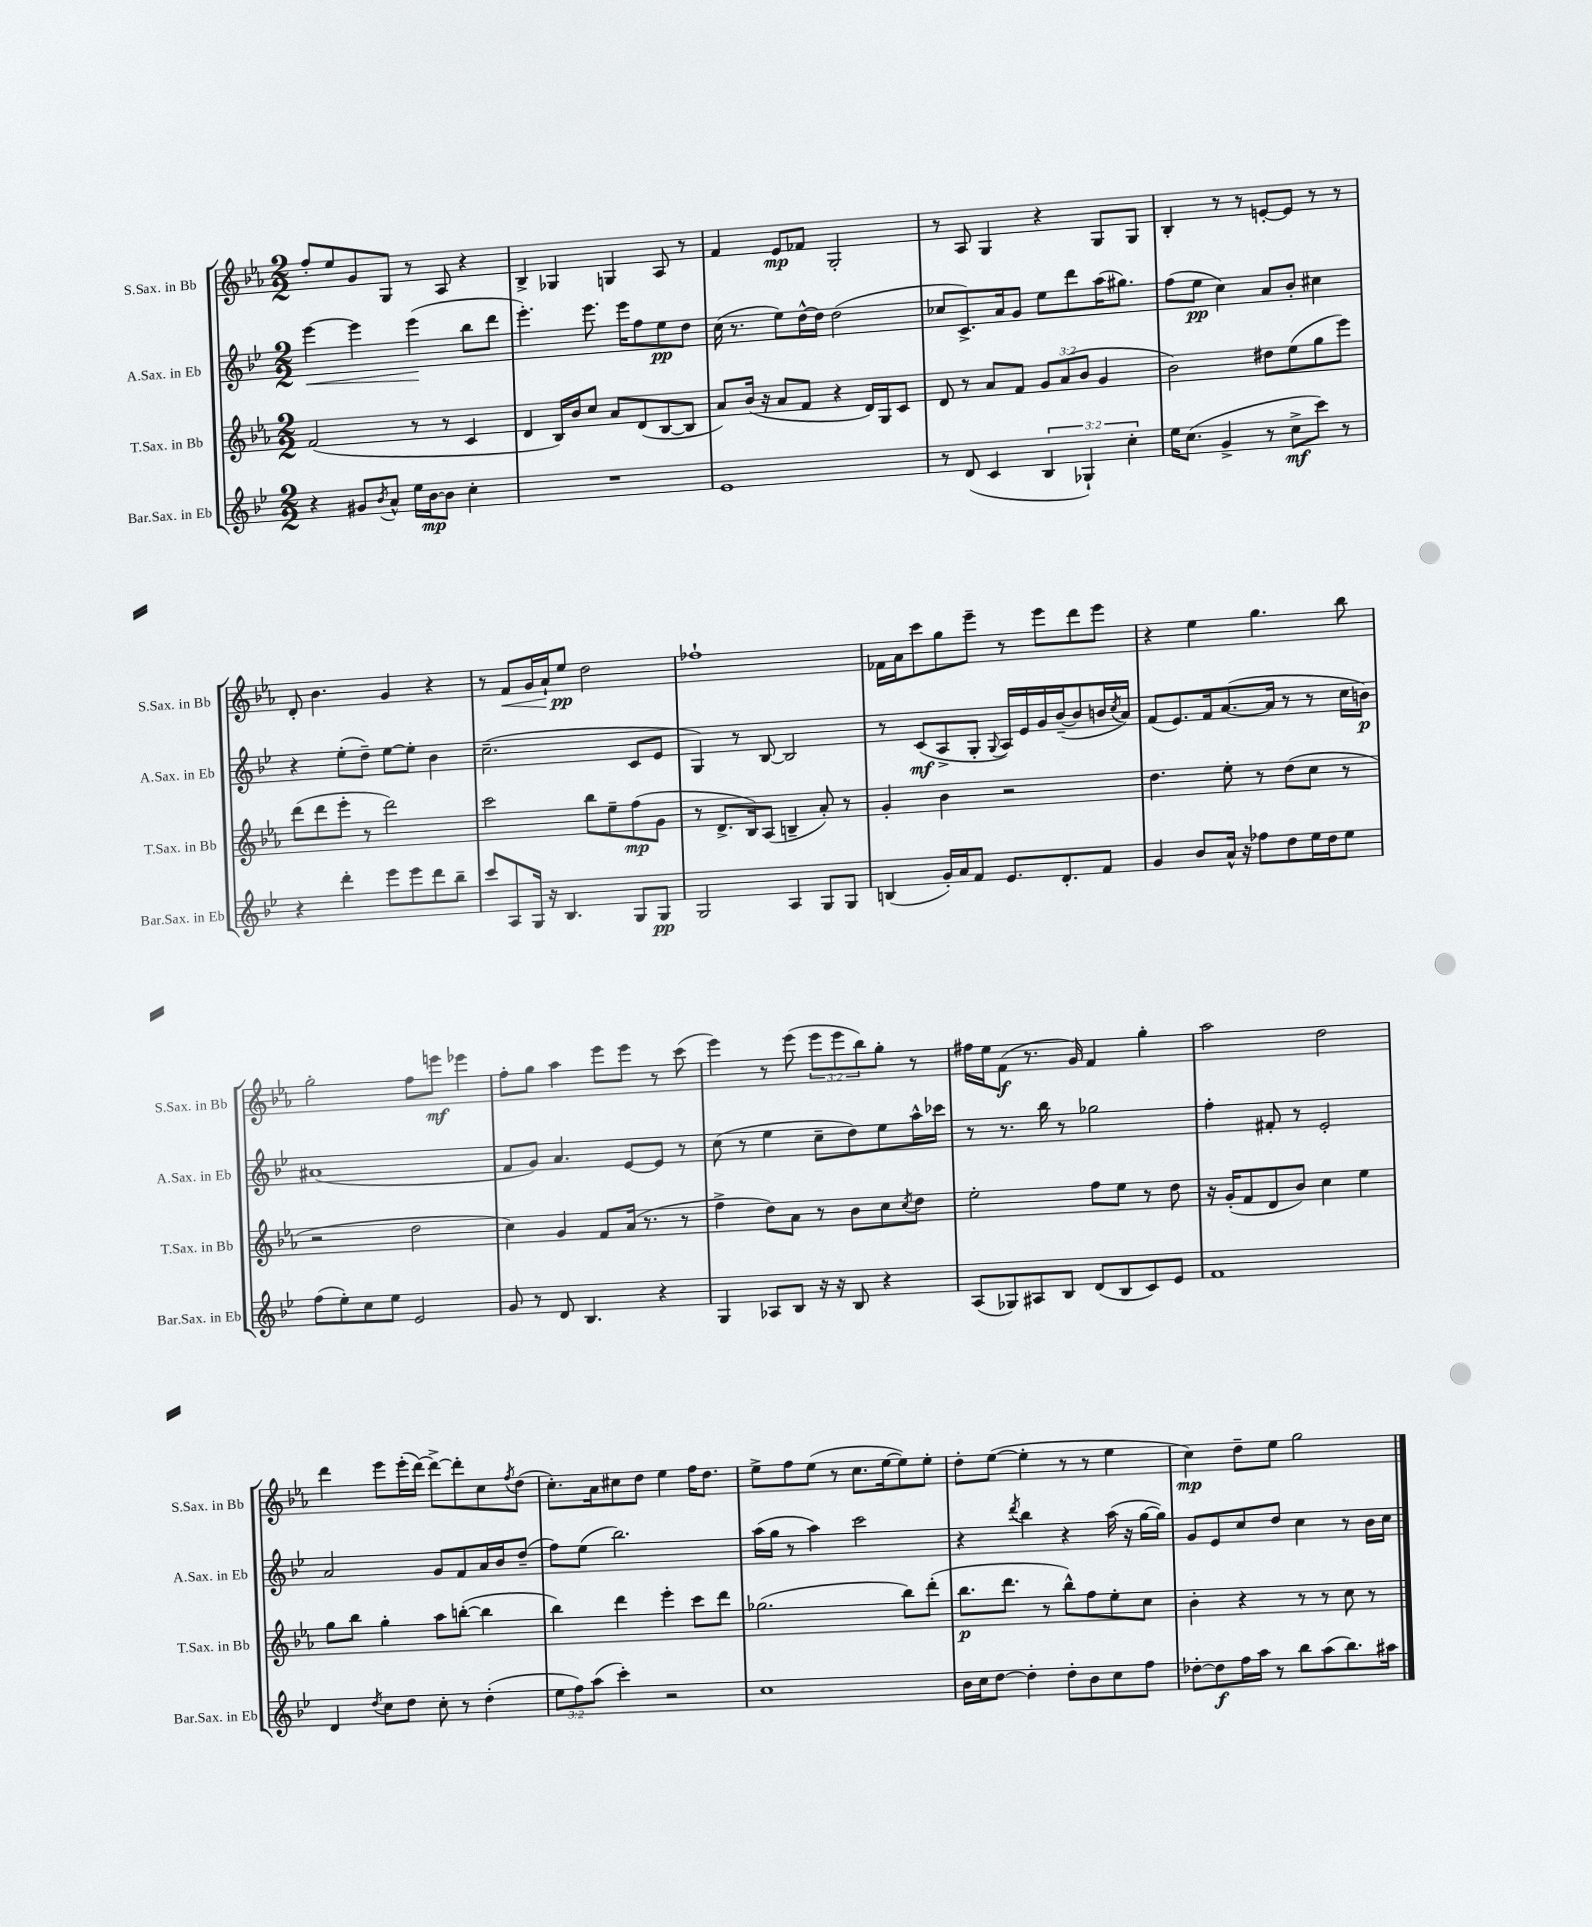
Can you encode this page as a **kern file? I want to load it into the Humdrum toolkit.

**kern	**kern	**kern	**kern
*staff4	*staff3	*staff2	*staff1
*clefG2	*clefG2	*clefG2	*clefG2
*k[b-e-]	*k[b-e-a-]	*k[b-e-]	*k[b-e-a-]
*M2/2	*M2/2	*M2/2	*M2/2
4r	(2f	[4eee-	8ff'
.	.	.	8ee-
8g#	.	4eee-]	8g
8qb-	.	.	.
8a^^	.	.	8G
16ee-	8r	(4eee-	8r
[16b-	.	.	.
8b-]	8r	.	8A-
4cc'	4c	8bb-	4r
.	.	8ddd	.
=	=	=	=
1r	4d	4.eee-')	4B-^
.	16B-)	.	4G-
.	16b-	.	.
.	8cc	8.eee-	.
.	8a-	.	4G
.	.	16eee-	.
.	(8d	8ff	.
.	[8B-	8ee-	8A-
.	8B-]	8dd	8r
=	=	=	=
1e-	8a-)	(16cc	4f
.	.	8.r	.
.	(16b-	.	.
.	16r	.	.
.	8a-	8ee-)	8e-
.	8f	[16dd^^	8f-
.	.	16dd]	.
.	4r	(2dd	2G'
.	16d)	.	.
.	16G	.	.
.	8c	.	.
=	=	=	=
8r	8d	8cc-	8r
(8d	8r	8.c^)	8A-
4c	8a-	.	4G
.	.	16a	.
.	8f	8g	.
6B-	12g	8ee-	4r
.	(12a-	.	.
.	.	8ddd	.
6G-`)	12b-	.	.
.	4g	(16aa	8G
.	.	8.gg#)	.
6cc'	.	.	.
.	.	.	8G
=	=	=	=
16ee-	2b-)	(8ff	4B-'
(8.cc	.	.	.
.	.	8ee-	.
4g^	.	4cc)	8r
.	.	.	8r
8r	8dd#	8a	[8e'
8cc^	(8ee-	8b-'	8e]
8ccc)	8gg	4cc#	8r
8r	8eee-)	.	8r
=	=	=	=
4r	(8ddd	4r	8d'
.	8ddd	.	4.b-
4ddd'	8eee-'	(8ee-'	.
.	8r	8dd~)	.
8eee-	2ddd)	[8ee-	4g
8eee-	.	8ee-']	.
8ddd	.	4b-	4r
8bb-~	.	.	.
=	=	=	=
8ccc	2ccc	(2.cc~	8r
8A	.	.	8f
16G	.	.	16g
16r	.	.	16a-`
4.B-	.	.	8ee-
.	8bb-	.	2dd
.	8ee-~	.	.
8G	(8ff	8c	.
8G	8g	8e-	.
=	=	=	=
2G	8r	4G)	1ff-`
.	8.d^	.	.
.	.	8r	.
.	16B-)	.	.
.	(8A-	[8B-	.
4A	4B~	2B-]	.
8G	8a-')	.	.
8G	8r	.	.
=	=	=	=
(4B	4g'	8r	16f-
.	.	.	16a-
.	.	(8c	8ccc
16g')	4b-	8A^	8gg
16a	.	.	.
8f	.	8G'	8eee-~
.	.	8qqG	.
8.e-	2r	16A)	8r
.	.	16e-	.
.	.	16g	8eee-
8.d'	.	([16b-~	.
.	.	8b-]	8ddd
8f	.	16b	8eee-
.	.	8qcc	.
.	.	16a)	.
=	=	=	=
4g	4.dd	(8f	4r
.	.	8.e-)	.
8b-	.	.	4ee-
.	.	16f	.
16a^^	8ee-'	([8.a	.
16r	.	.	.
8ff-	8r	.	4.gg
.	.	16a]	.
8dd	(8dd	8r	.
16ee-	8cc	8r	.
16dd	.	.	.
8ee-	8r	16cc	8bb-
.	.	16b)	.
=	=	=	=
(8ff	2r	(1a#	2gg'
8ee-')	.	.	.
8cc	.	.	.
8ee-	.	.	.
2e-	2dd	.	8ff
.	.	.	8eee
.	.	.	4eee-
=	=	=	=
8g	4cc)	8f	8ff'
8r	.	8g)	8gg
8d	4g	4.a	4aa-
4.B-	.	.	.
.	8f	.	8eee-
.	(16a-	[8e-	8eee-
.	8.r	.	.
4r	.	8e-]	8r
.	8r	8r	(8ccc
=	=	=	=
4G	4ff^	(8cc	4eee-)
.	.	8r	.
8A-	8dd)	4ee-	8r
8B-	8a-	.	(8eee-
16r	8r	8cc~	12eee-
16r	.	.	.
.	.	.	12eee-
8B-	8b-	8dd)	.
.	.	.	12bb-)
4r	8cc	8ee-	8gg'
.	8qcc	.	.
.	8dd	16aa^^	8r
.	.	16ccc-	.
=	=	=	=
(8A	2ee-'	8r	16ff#
.	.	.	16ee-
8G-)	.	8.r	(8f
8A#	.	.	8.r
.	.	16bb-	.
8B-	.	8r	.
.	.	.	16g)
(8d	8ff	2gg-	4f
8B-	8ee-	.	.
8c)	8r	.	4gg'
8e-	8dd	.	.
=	=	=	=
1f	16r	4ff'	2aa-
.	(16g'	.	.
.	8f	.	.
.	8d	8f#'	.
.	8b-)	8r	.
.	4cc	2e-'	2dd
.	4ee-	.	.
=	=	=	=
4d	8gg	2a	4ddd
.	8bb-	.	.
8qdd	.	.	.
8cc	4gg'	.	8eee-
8dd	.	.	(16eee-'
.	.	.	[16ddd)
8cc'	8aa-	8g	8ddd^_
8r	([8bb'	8f	8ddd']
(4dd'	4bb]	16a	8cc
.	.	16b-	.
.	.	.	8qff
.	.	(8dd~	(8dd
=	=	=	=
12ee-	4bb-)	8ff)	8.cc')
12ff)	.	.	.
.	.	(8ee-	.
(12aa	.	.	.
.	.	.	16a-
4ccc')	4ddd	2.bb-)	8cc#
.	.	.	8dd
2r	4eee-'	.	4ee-
.	8ccc	.	16ff
.	.	.	8.dd
.	8ddd	.	.
=	=	=	=
1cc	(2.gg-	(16aa	8ee-^
.	.	16gg	.
.	.	8r	8ff
.	.	4aa)	(8ee-
.	.	.	8r
.	.	2ccc	8.cc
.	.	.	[16ee-
.	8bb-)	.	8ee-])
.	(8ddd'	.	8ee-'
=	=	=	=
16b-	8.bb-	4r	8dd'
16cc	.	.	.
[8dd	.	.	([8ee-
.	8.ddd	.	.
.	.	8qddd	.
4dd']	.	4bb-	4ee-']
.	8r	.	.
8dd'	8bb-^^)	4r	8r
8b-	8ff	.	8r
8cc	8ee-'	(16aa	4ee-
.	.	16r	.
8ff	8cc	[16gg	.
.	.	16gg])	.
=	=	=	=
[8dd-'	4b-'	8g	4cc)
8dd-]	.	8e-	.
16ff	4r	8cc	8dd~
16aa	.	.	.
8r	.	8dd	8ee-
8bb-	8r	4cc	2gg
(8aa	8r	.	.
8.bb-)	8cc	8r	.
.	8r	16b-	.
16aa#	.	16cc	.
==	==	==	==
*-	*-	*-	*-
